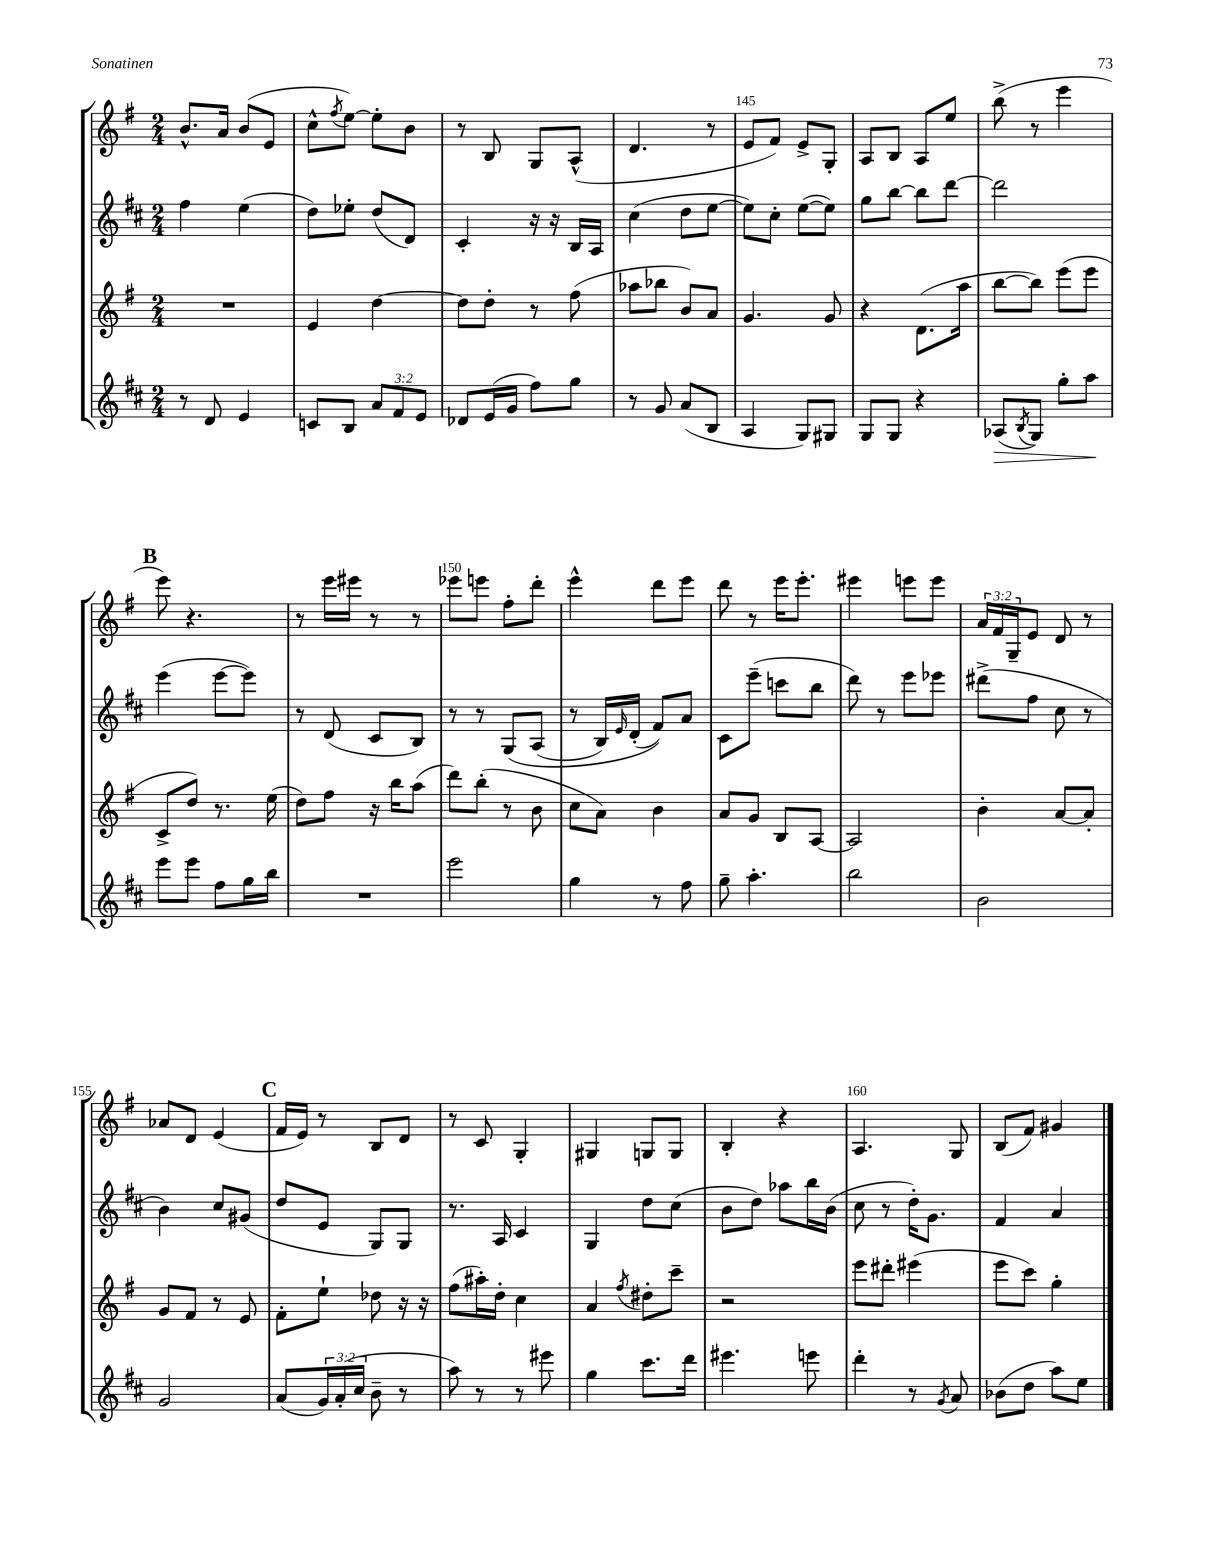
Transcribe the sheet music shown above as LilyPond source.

<<
\new StaffGroup <<
\new Staff = "s0" {
    \clef treble \key g \major \numericTimeSignature \time 2/4 \override Staff.TupletNumber.text = #tuplet-number::calc-fraction-text
    b'8.-^ a'16 b'8( e'8 |
    c''8-^ \acciaccatura { fis''8 } e''8~) e''8-. b'8 |
    r8 b8 g8 a8-^( |
    d'4. r8 |
    e'8 fis'8) e'8-> g8-. |
    a8 b8 a8 e''8 |
    b''8->( r8 e'''4 |
    \mark \markup { \bold "B" } e'''8) r4. |
    r8 e'''16 eis'''16 r8 r8 |
    ees'''8 e'''8 fis''8-. d'''8-. |
    e'''4-^ d'''8 e'''8 |
    d'''8 r8 e'''16 e'''8.-. |
    eis'''4 e'''8 e'''8 |
    \tuplet 3/2 { a'16 fis'16 g16-- } e'8 d'8 r8 |
    aes'8 d'8 e'4( |
    \mark \markup { \bold "C" } fis'16 e'16) r8 b8 d'8 |
    r8 c'8 g4-. |
    gis4 g8 g8 |
    b4-. r4 |
    a4. g8 |
    b8( fis'8) gis'4 \bar "|." |
}
\new Staff = "s1" {
    \clef treble \key d \major \numericTimeSignature \time 2/4
    fis''4 e''4( |
    d''8) ees''8-. d''8( d'8) |
    cis'4-. r16 r16 b16 a16 |
    cis''4( d''8 e''8~ |
    e''8) cis''8-. e''8~( e''8) |
    g''8 b''8~ b''8 d'''8~ |
    d'''2 |
    \mark \markup { \bold "B" } e'''4( e'''8~ e'''8) |
    r8 d'8( cis'8 b8) |
    r8 r8 g8\( a8( |
    r8 b16) \grace { e'16 } d'16-.( fis'8)\) a'8 |
    cis'8 e'''8--( c'''8 b''8 |
    d'''8) r8 e'''8 ees'''8 |
    dis'''8->( fis''8 cis''8 r8 |
    b'4) cis''8 gis'8( |
    \mark \markup { \bold "C" } d''8 e'8 g8) g8 |
    r8. a16 cis'4 |
    g4 d''8 cis''8( |
    b'8 d''8) aes''8 b''16 b'16( |
    cis''8 r8 d''16-.) g'8. |
    fis'4 a'4 \bar "|." |
}
\new Staff = "s2" {
    \clef treble \key g \major \numericTimeSignature \time 2/4
    R2 |
    e'4 d''4~ |
    d''8 d''8-. r8 fis''8( |
    aes''8 bes''8 b'8) a'8 |
    g'4. g'8 |
    r4 d'8.( a''16 |
    b''8~ b''8) e'''8( e'''8 |
    \mark \markup { \bold "B" } c'8-> d''8) r8. e''16( |
    d''8) fis''8 r16 b''16 a''8( |
    d'''8) b''8-.( r8 b'8 |
    c''8 a'8) b'4 |
    a'8 g'8 b8 a8~ |
    a2 |
    b'4-. a'8~ a'8-. |
    g'8 fis'8 r8 e'8 |
    \mark \markup { \bold "C" } fis'8-. e''8-! des''8 r16 r16 |
    fis''8( ais''16-.) d''16-. c''4 |
    a'4 \acciaccatura { fis''8 } dis''8-. c'''8-- |
    r2 |
    e'''8 dis'''8-. eis'''4( |
    e'''8 c'''8) g''4-. \bar "|." |
}
\new Staff = "s3" {
    \clef treble \key d \major \numericTimeSignature \time 2/4 \override Staff.TupletNumber.text = #tuplet-number::calc-fraction-text
    r8 d'8 e'4 |
    c'8 b8 \tuplet 3/2 { a'8 fis'8 e'8 } |
    des'8 e'16( g'16 fis''8) g''8 |
    r8 g'8 a'8( b8 |
    a4 g8) gis8 |
    g8 g8 r4 |
    aes8\>( \acciaccatura { b8 } g8) g''8-. a''8\! |
    \mark \markup { \bold "B" } e'''8 e'''8 fis''8 g''16 b''16 |
    R2 |
    e'''2 |
    g''4 r8 fis''8 |
    g''8-- a''4.-. |
    b''2 |
    b'2 |
    g'2 |
    \mark \markup { \bold "C" } a'8( \tuplet 3/2 { g'16) a'16-.( cis''16 } b'8-- r8 |
    a''8) r8 r8 eis'''8 |
    g''4 cis'''8. d'''16 |
    eis'''4. e'''8 |
    d'''4-. r8 \acciaccatura { g'8 } a'8 |
    bes'8( d''8 a''8) e''8 \bar "|." |
}
>>
>>
\layout { \context { \Score currentBarNumber = #141 \override BarNumber.break-visibility = ##(#f #t #t) barNumberVisibility = #(every-nth-bar-number-visible 5) } }
